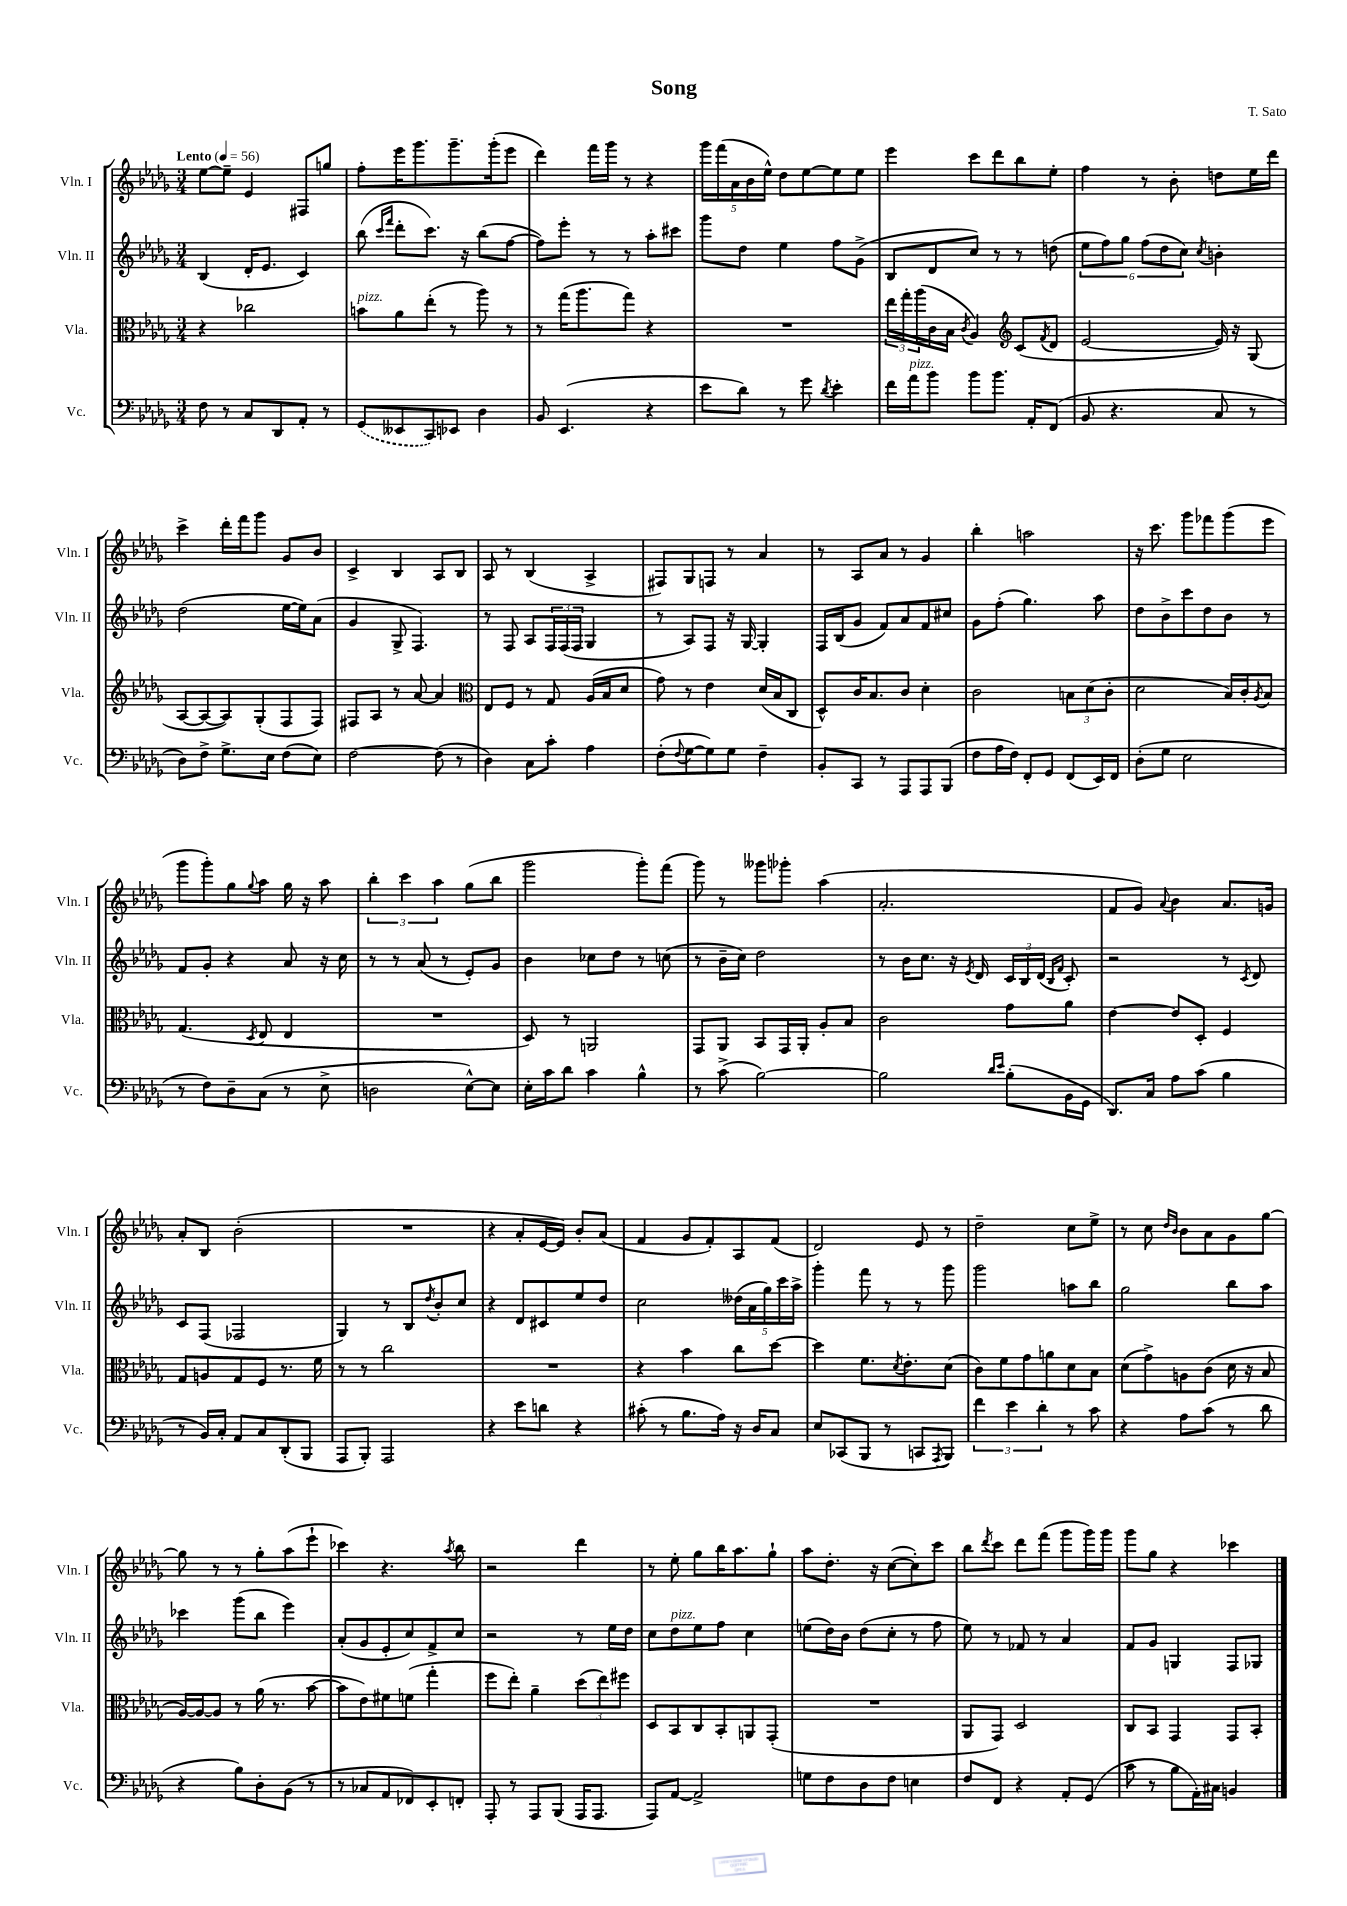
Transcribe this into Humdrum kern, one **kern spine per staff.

**kern	**kern	**kern	**kern
*staff4	*staff3	*staff2	*staff1
*clefF4	*clefC3	*clefG2	*clefG2
*k[b-e-a-d-g-]	*k[b-e-a-d-g-]	*k[b-e-a-d-g-]	*k[b-e-a-d-g-]
*M3/4	*M3/4	*M3/4	*M3/4
*MM56	*MM56	*MM56	*MM56
8F\	4r	(4B-/	[8ee-\L
8r	.	.	8ee-~\]J
8C/L	2cc-\	16d-'/LK	4e-/
.	.	8.e-/J	.
8DD-/	.	.	.
8AA-'/J	.	4c/)	8F#/L
8r	.	.	8gg/J
=	=	=	=
(8GG-/L	8b\L	(8bb-\	8ff'\L
.	.	16qqccc/LL	.
.	.	16qqfff/JJ	.
8EE--/	8a-\	8ddd-'\L	16eee-\K
.	.	.	8.ggg-\
8CC/)	(8ee-'\J	8.ccc\J)	.
8EE-/J	8r	.	8.ggg-~\
.	.	16r	.
4D-\	8aa-\)	(8bb-\L	.
.	.	.	(16ggg-'\k
.	8r	[8ff\J	8eee-\J
=	=	=	=
8BB-/	8r	8ff\]L)	4ddd-\)
(4.EE-/	(16gg-\LK	8eee-'\J	.
.	8.aa-\	.	.
.	.	8r	16fff\LL
.	.	.	16ggg-\JJ
.	8gg-\J)	8r	8r
4r	4r	8aa-'\L	4r
.	.	8ccc#\J	.
=	=	=	=
8e-\L	2.r	8ggg-\L	20ggg-\LL
.	.	.	(20fff\
.	.	.	20a-\
8d-\J)	.	8dd-\J	.
.	.	.	20b-\
.	.	.	20ee-^^\JJ)
8r	.	4ee-\	8dd-\L
8g-\	.	.	[8ee-\
8qd-/	.	.	.
4e-'\	.	8ff\L	8ee-\]
.	.	(8g-^\J	8ee-\J
=	=	=	=
16f\LL	24ee-\LL	8B-/L	4eee-\
.	24gg-'\	.	.
16a-\J	.	.	.
.	(24aa-\	.	.
8b-\J	16c\	8d-/	.
.	16B-\JJ	.	.
.	8qc/	.	.
8b-\L	4A-/)	8cc/J)	8ccc\L
8.b-\J	.	8r	8ddd-\
*	*clefG2	*	*
.	(8c/L	8r	8bb-\
16AA-'/LK	.	.	.
.	8qf/	.	.
(8FF/J	8d-/J	(8dd\	8ee-'\J
=	=	=	=
8BB-/	[2e-/	12ee-\L	4ff\
.	.	12ff\)	.
4.r	.	.	.
.	.	12gg-\J	.
.	.	(12ff\L	8r
.	.	12dd-\	.
.	.	.	8b-'\
.	.	12cc\J)	.
.	.	8qcc/	.
8C/	16e-/])	4b'\	8dd\L
.	16r	.	.
8r	(8G-/	.	16ee-\L
.	.	.	16ddd-\JJ
=	=	=	=
8D-\L)	[8A-/L	(2dd-\	4ccc^\
8F^\J	8A-/_	.	.
8.G-^\L	8A-/])	.	16ddd-'\LL
.	.	.	16fff\J
.	(8G-'/	.	8ggg-\J
16E-\Jk	.	.	.
(8F\L	8F/	[16ee-\LL	8g-/L
.	.	16ee-\]J)	.
8E-\J)	8F/J)	(8a-\J	8b-/J
=	=	=	=
[2F\	8F#/L	4g-/	4c^/
.	8A-/J	.	.
.	8r	8G-^/	4B-/
.	[8a-/	4.F/)	.
(8F\]	4a-/]	.	8A-/L
8r	.	.	8B-/J
=	=	=	=
*	*clefC3	*	*
4D-\)	8E-/L	8r	8A-/
.	8F/J	8F/	8r
8C\L	8r	8A-/L	(4B-/
8c'\J	8G-/	24F/L	.
.	.	(24F/	.
.	.	24F/JJ	.
4A-\	(16A-/LL	4G-/	4A-^/
.	16B-/J	.	.
.	8d-/J	.	.
=	=	=	=
(8F'\L	8g-\)	8r	8F#/L)
8qqF/	.	.	.
[8G-\	8r	8A-/L)	8G-/
8G-\])	4e-\	8F/J	8F/J
8G-\J	.	16r	8r
.	.	[16G-/	.
4F~\	(16d-/LL	4G-'/]	4a-/
.	16B-/J	.	.
.	8C/J	.	.
=	=	=	=
8BB-'/L	8D-^^/L)	16F/LL	8r
.	.	(16B-/J	.
8CC/J	16c/K	8g-/J	8A-/L
.	8.B-/	.	.
8r	.	8f/L)	8a-/J
8AAA-/L	8c/J	8a-/	8r
8AAA-/	4d-'\	8f/	4g-/
(8BBB-/J	.	8cc#/J	.
=	=	=	=
8F\L	2c\	8g-\L	4bb-'\
16A-\L	.	(8ff'\J	.
16F\JJ)	.	.	.
8FF'/L	.	4.gg-\)	2aa\
8GG-/J	.	.	.
(8FF/L	12B\L	.	.
.	(12d-\	.	.
16EE-/L)	.	8aa-\	.
.	12c'\J	.	.
16FF/JJ	.	.	.
=	=	=	=
(8D-'\L	2d-\	8dd-\L	16r
.	.	.	8.ccc\
8G-\J	.	8b-^\	.
2E-\	.	8ccc\	8ggg-\L
.	.	8dd-\	8fff-\
.	16B-/LL)	8b-\J	(8ggg-\
.	16c'/J	.	.
.	8qA-/	.	.
.	8B-/J	8r	8eee-\J
=	=	=	=
8r	(4.G-/	8f/L	8ggg-\L
8F\L)	.	8g-'/J	8ggg-'\)
8D-~\	.	4r	8gg-\
.	8qD-/	.	8qqgg-/
(8C\J	8E-/	.	8aa-\J
8r	4E-/	8a-/	16gg-\
.	.	.	16r
8E-^\	.	16r	8aa-\
.	.	16cc\	.
=	=	=	=
2D\	2.r	8r	6bb-'\
.	.	8r	.
.	.	.	6ccc\
.	.	(8a-/	.
.	.	.	6aa-\
.	.	8r	.
[8E-^^\L)	.	8e-'/L)	(8gg-\L
8E-\]J	.	8g-/J	8bb-\J
=	=	=	=
16E-'\LL	8D-/)	4b-\	2ggg-\
16c\J	.	.	.
8d-\J	8r	.	.
4c\	2AA/	8cc-\L	.
.	.	8dd-\J	.
4B-^^\	.	8r	8ggg-'\L)
.	.	(8cc\	(8fff\J
=	=	=	=
8r	8GG-/L	8r	8ggg-\)
(8c^\	8AA-/J	16b-~\LL	8r
.	.	16cc\JJ)	.
[2B-\)	8BB-/L	2dd-\	8ggg--\L
.	16GG-/L	.	8ggg-'\J
.	16AA-'/JJ	.	.
.	8A-'/L	.	(4aa-\
.	8B-/J	.	.
=	=	=	=
2B-\]	2c\	8r	2.a-'/
.	.	16b-\LK	.
.	.	8.cc\J	.
.	.	16r	.
.	.	8qe-/	.
.	.	16d-/	.
16qqd-/LL	.	.	.
16qqe-/JJ	.	.	.
(8B-'\L	8g-\L	24c/LL	.
.	.	24B-/	.
.	.	(24d-/JJ	.
.	.	16qqB-/LL	.
.	.	16qqf/JJ	.
16BB-\L	8a-\J	8c'/)	.
16GG-\JJ	.	.	.
=	=	=	=
8.DD-/L)	[4e-\	2r	8f/L
.	.	.	8g-/J)
16C/Jk	.	.	.
.	.	.	8qqa-/
8A-\L	8e-/]L	.	4b-\
(8c\J	8D-'/J	.	.
4B-\	4F/	8r	8.a-/L
.	.	8qc/	.
.	.	8d-/	.
.	.	.	16g/Jk
=	=	=	=
8r	8G-/L	8c/L	8a-'/L
16BB-/LL)	8A/	(8F/J	8B-/J
16C'/JJ	.	.	.
8AA-/L	8G-/	2F-/	(2b-'\
8C/	8F/J	.	.
(8DD-'/	8.r	.	.
8BBB-/J	.	.	.
.	16f\	.	.
=	=	=	=
8AAA-/L	8r	4G-/)	2.r
8BBB-'/J)	8r	.	.
2AAA-/	2cc\	8r	.
.	.	8B-/L	.
.	.	8qdd-/	.
.	.	8b-'/	.
.	.	8cc/J	.
=	=	=	=
4r	2.r	4r	4r
8e-\L	.	8d-/L	8a-'/L
8d\J	.	8c#/	[16e-/L
.	.	.	16e-/]JJ)
4r	.	8ee-/	8b-'/L
.	.	8dd-/J	(8a-/J
=	=	=	=
(8c#'\	4r	2cc\	4f/
8r	.	.	.
8.B-\L	4b-\	.	8g-/L
.	.	.	8f'/)
16A-\Jk)	.	.	.
16r	8cc\L	(20dd--\LL	8A-/
.	.	20a-\	.
16D-/LK	.	.	.
.	.	20gg-\)	.
8C/J	[8dd-\J	.	(8f/J
.	.	20ccc\	.
.	.	20aa-^\JJ	.
=	=	=	=
8E-/L	4dd-\]	4ggg-'\	2d-/)
(8CC-/	.	.	.
8BBB-/J	8.f\L	8fff\	.
8r	.	8r	.
.	8qd-/	.	.
.	8.e-'\	.	.
8CC/L	.	8r	8e-/
8qAAA-/	.	.	.
8BBB-/J)	(8d-\J	8ggg-\	8r
=	=	=	=
6f\	8c\L)	2ggg-\	2dd-~\
.	8f\	.	.
6e-\	.	.	.
.	8g-\	.	.
6d-'\	.	.	.
.	8a\	.	.
8r	8d-\	8aa\L	8cc\L
8c\	8B-\J	8bb-\J	8ee-^\J
=	=	=	=
4r	(8d-\L	2gg-\	8r
.	8g-^\)	.	8cc\
.	.	.	16qqdd-/LL
.	.	.	16qqb-/JJ
8A-\L	8A\	.	8b-\L
(8c\J	(8c\J	.	8a-\
8r	16d-\	8bb-\L	8g-\
.	16r	.	.
8d-\	8B-/	8aa-\J	[8gg-\J
=	=	=	=
4r	[16A-/LL)	4ccc-\	8gg-\]
.	16A-/_J	.	.
.	8A-/]J	.	8r
8B-\L)	8r	(8ggg-\L	8r
8D-'\	(16a-\	8bb-\J	8gg-'\L
.	8.r	.	.
(8BB-\J	.	4eee-\)	(8aa-\
8r	[8b-\	.	8eee-`\J
=	=	=	=
8r	8b-\]L	(8a-'/L	4ccc-\)
8C-/L	8e-\)	8g-/	.
8AA-/	8f#\	8e-'/	4.r
8FF-/)	(8f\J	8cc/)	.
8EE-'/	4gg-'\	8f^/	.
.	.	.	8qaa-/
8FF'/J	.	8cc/J	8bb-\
=	=	=	=
8AAA-'/	8ff\L	2r	2r
8r	8ee-'\J)	.	.
8AAA-/L	4a-~\	.	.
(8BBB-/J	.	.	.
16AAA-/LK	(12dd-\L	8r	4ddd-\
8.AAA-/J	.	.	.
.	12ee-\)	.	.
.	.	16ee-\LL	.
.	12ff#\J	.	.
.	.	16dd-\JJ	.
=	=	=	=
8AAA-/L)	8D-/L	8cc\L	8r
[8AA-/J	8BB-/	8dd-\	8ee-'\
2AA-^/]	8C/	8ee-\	8gg-\L
.	8BB-'/	8ff\J	16bb-\K
.	.	.	8.aa-\
.	8AA/	4cc\	.
.	(8GG-'/J	.	8gg-`\J
=	=	=	=
8G\L	2.r	(8ee\L	8aa-\L
8F\	.	16dd-\L)	8.dd-'\J
.	.	16b-\JJ	.
8D-\	.	(8dd-\L	.
.	.	.	16r
8F\J	.	8cc'\J	([8cc\L
4E\	.	8r	8cc'\])
.	.	8ff\	8ccc\J
=	=	=	=
8F/L	8AA-/L	8ee-\)	8bb-\L
.	.	.	8qddd-/
8FF/J	8GG-/J)	8r	8ccc\J
4r	2D-/	8f-/	8ddd-\L
.	.	8r	(8fff\J
8AA-'/L	.	4a-/	8ggg-\L
(8GG-/J	.	.	16ggg-\L)
.	.	.	16ggg-\JJ
=	=	=	=
8c\	8C/L	8f/L	8ggg-\L
8r	8BB-/J	8g-/J	8gg-\J
8B-\L	4GG-/	4G/	4r
16AA-'\L)	.	.	.
16C#\JJ	.	.	.
4BB/	8GG-/L	8F/L	4ccc-\
.	8BB-'/J	8G-/J	.
==	==	==	==
*-	*-	*-	*-
